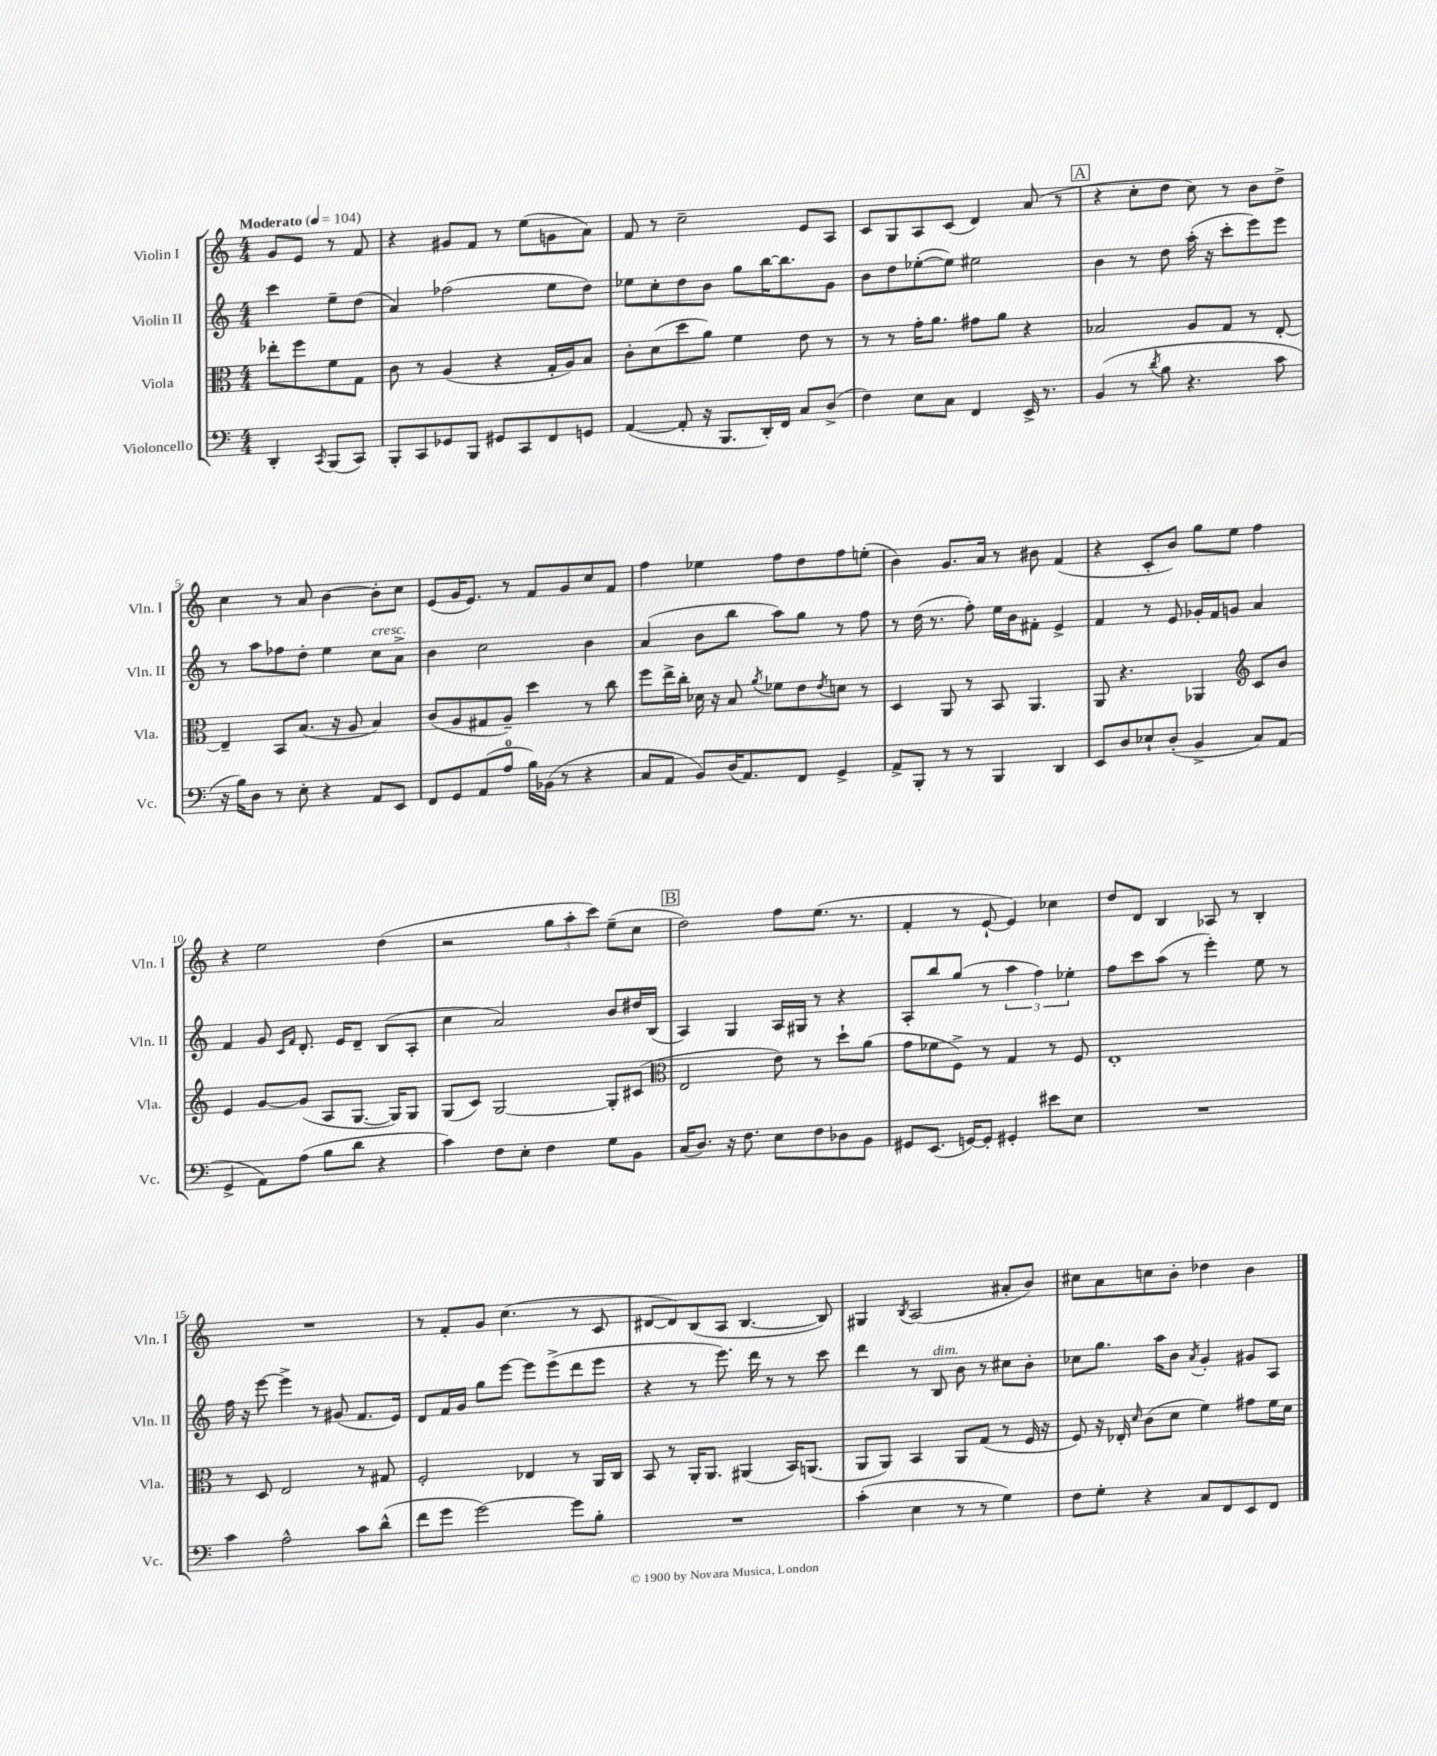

**kern	**kern	**kern	**kern
*part4	*part3	*part2	*part1
*staff4	*staff3	*staff2	*staff1
*I"Violoncello	*I"Viola	*I"Violin II	*I"Violin I
*I'Vc.	*I'Vla.	*I'Vln. II	*I'Vln. I
*clefF4	*clefC3	*clefG2	*clefG2
*k[]	*k[]	*k[]	*k[]
*M4/4	*M4/4	*M4/4	*M4/4
*MM104	*MM104	*MM104	*MM104
=	=	=	=
!	!	!	!LO:TX:a:B:t=Moderato
4DD'/	8ee-X'\L	4ccc\	8g/L
.	8ff\	.	8e/J
8qCC/	.	.	.
(8BBB/L	8f\	8ee~\L	8r
8CC/J)	8G\J	(8dd\J	8f/
=1	=1	=1	=1
8BBB'/L	8c\	4a/)	4r
8CC/	8r	.	.
8GG-X/	(4A/	(2ff-X\	8g#X/L
8BBB/J	.	.	8f/J
8GG#X/L	4r	.	8r
8CC/	.	.	(8ee\L
8FF/	16G'/LL	8ee\L	8gn\
.	16A/J)	.	.
8GGn/J	8B/J	8dd\J)	8a\J)
=2	=2	=2	=2
([4AA/	8c'\L	8ee-X\L	8f/
.	(8d\	8cc'\	8r
8AA'/]	8dd\	8dd\	2cc~\
16r	8a\J)	8b\J	.
8.BBB/L	.	.	.
.	4f\	8gg\L	.
16DD'/L)	.	[16bb\K	.
16FF/JJ	.	8.bb\]	.
8C/L	8e\	.	8e/L
(8D^/J	8r	8g\J	8A/J
=3	=3	=3	=3
4F\)	8r	8b\L	8c/L
.	8r	8dd\	8G/
8E\L	16g'\KL	([8ee-X'\	8A/
.	8.a\J	.	.
8C\J	.	8ee-\J])	(8c/J
4FF/	8g#X\L	2ee#X\	4d/)
.	8a\J	.	.
16EE^/	4r	.	(8a/
8.r	.	.	.
.	.	.	8r
!!LO:REH:place=s1:t=A
=4	=4	=4	=4
(4BB/	2B-X/	4b\	4r
8r	.	8r	8cc'\L
8qd/	.	.	.
8B\	.	8dd\	8dd\J
4.r	8A/L	(16aa'\	8cc\)
.	.	16r	.
.	8G/J	8ccc'\L	8r
.	8r	8eee\)	8b\L
8c\	[8E'/	8eee\J	8dd^\J
!!LO:LB:g=z
=5	=5	=5	=5
16r	4E~/]	8r	4cc\
16B\KL)	.	.	.
8D\J	.	8aa\L	.
8r	8BB/L	8ff-X\	8r
8E'\	(8.B/J	8dd'\J	8a/
4r	.	4ee\	[4b\
.	16r	.	.
.	8A/	.	.
!	!	!LO:TX:a:i:t=cresc.	!
8AA/L	4B/)	8cc\L	8b'\L]
8EE/J	.	8a^\J	8cc\J
=6	=6	=6	=6
8FF/L	(8c/L	4b\	(8e/L
8GG/	8A/	.	16g/K
.	.	.	8.e/J)
(8AA/	8G#X/	2cc\	.
8A/J	8A~/J)	.	8r
16B\LL)	4dd\	.	8f/L
(16BB-X\JJ	.	.	.
8r	.	.	8g/
4r	8r	4b\	8cc/
.	8cc\	.	8f/J
=7	=7	=7	=7
8C/L	8ff\L	(4a/	4ff\
8AA/J	16ee^\L	.	.
.	16cc'\JJ	.	.
8BB/L)	16d-X\	8b\L	4ee-X\
.	16r	.	.
(16D/K	8B/	8bb\J	.
8.AA/)	.	.	.
.	8qa/	.	.
.	8f-X\L	8aa\L)	8ff\L
8FF/J	8e\	8gg\J	8dd\
.	8qe/	.	.
4GG^/	8dn\J	8r	8ff\
.	8r	8ff\	(8een'\J
=8	=8	=8	=8
8AA^/L	4D/	8r	4b\)
8BBB'/J	.	(16dd\	.
.	.	8.r	.
8r	8AA/	.	8.g/L
8r	8r	8ff'\)	.
.	.	.	16a/Jk
4BBB/	8BB/	16ee\LL	8r
.	.	16b\J	.
.	4.AA/	8f#X'\J	8b#X\
4DD/	.	4e^/	(4f/
=9	=9	=9	=9
8EE/L	8AA/	4f/	4r
8D/	4.r	.	.
8E-X`/	.	8r	8c'/L
(8D'/J	.	8e/	8b/J)
4BB^/	4AA-X/	16g-X'/LL	8gg\L
.	.	16f/J	.
.	.	8gn/J	8ee\J
*	*clefG2	*	*
8C/L)	8c/L	4a/	4ff\
(8AA/J	8b/J	.	.
!!LO:LB:g=z
=10	=10	=10	=10
4GG^/	4e/	4f/	4r
8AA\L)	[8g/L	8g/	2ee\
.	.	16qqc/LL	.
.	.	16qqf/JJ	.
(8A\J	(8g/J]	8.d'/	.
8B\L	8A/L	.	.
.	.	16e/KL	.
8d\J	[8.G/J	8d~/J	.
4r	.	(8B/L	(4dd\
.	16G/KL])	.	.
.	8G/J	8A'/J	.
=11	=11	=11	=11
4c\)	(8G/L	4cc\	2r
.	8c/J)	.	.
8F\L	[2G/	2a/)	.
8E'\J	.	.	.
4F\	.	.	12gg\L
.	.	.	12aa'\
.	.	.	12ccc\J)
8G\L	8G'/L]	8b/L	(8ee~\L
8BB\J	(8c#X/J	16dd#X/L	8cc\J
.	.	(16B/JJ	.
!!LO:REH:place=s1:t=B
=12	=12	=12	=12
*	*clefC3	*	*
(16C/KL	2E/	4A/)	2dd\)
8.D/J)	.	.	.
16r	.	4G/	.
8.F\	.	.	.
8E\L	8e\)	16A/LL	8ff\L
.	.	16G#X/JJ	.
8F\	8r	8r	(8.ee\J
8D-X\	8dd`\L	4r	.
.	.	.	8.r
8BB\J	(8a\J	.	.
=13	=13	=13	=13
8GG#X/L	8g\L	8A'/L	4f'/
(8.EE/J	8f-X\	8bb/	.
.	8F^\J)	(8gg/J	8r
[16GGn/KL)	.	.	.
8GG'/J]	8r	8r	[8e`/
4GG#X'/	4G/	6aa\	4e/])
.	.	6ff\)	.
8e#X\L	8r	.	4cc-X\
.	.	6ee-X'\	.
8E\J	8F/	.	.
=14	=14	=14	=14
1r	1E'	8ff\L	8dd/L
.	.	8ccc\	8d/J
.	.	(8aa\J	4B/
.	.	8r	.
.	.	4eee'\)	8A-X/
.	.	.	8r
.	.	8ee\	4B'/
.	.	8r	.
!!LO:LB:g=z
=15	=15	=15	=15
4c\	8r	16ff\	1r
.	.	16r	.
.	8D/	[8eee\	.
2A^^\	2E/	4eee^\]	.
.	.	8r	.
.	.	(8g#X/	.
8c\L	8r	8.f/L	.
(8d^^\J	8G#X/	.	.
.	.	16e/Jk)	.
=16	=16	=16	=16
8f\L	2F'/	8d/L	8r
8g\J	.	16f/L	8f'/L
.	.	16g/JJ	.
[2g\)	.	8gg\L	8g/J
.	.	[8eee\J	(4.cc\
.	4E-X/	8eee\L]	.
.	.	(8eee^\	.
8g\L]	8r	8ddd\	8r
8B'\J	16AA/LL	8eee\J	8c/
.	16C/JJ	.	.
=17	=17	=17	=17
1r	8BB/	4r	[8d#X/L
.	8r	.	8d#/])
.	16AA'/KL	8r	(8B/
.	8.AA/J	.	.
.	.	8.eee\)	8A/J
.	(4AA#X/	.	[4.B/
.	.	16ddd\	.
.	.	8r	.
.	16BB/KL)	8r	.
.	(8.AAn/J	.	.
.	.	8ccc\	8B/])
=18	=18	=18	=18
(4c'\	8AA/L	4ddd\	4G#X/
.	8AA/J)	.	.
.	.	.	8qB/
4E\	4BB/	8r	(2A/
!	!	!LO:TX:a:i:t=dim.	!
.	.	8B/	.
8r	8AA/L	8b\	.
8r	(8G/J	8r	.
4G\)	8r	8cc#X\L	8a#X'/L
.	16F/	8b'\J	8b/J)
.	16r	.	.
=19	=19	=19	=19
8F\L	8F/)	8cc-X\L	8cc#X\L
8G'\J	16r	8.gg\J	8a\
.	16E-X'/	.	.
.	16qqd/	.	.
4r	(8c\L	.	8ccn\
.	.	16aa\KL	.
.	8d\J	8b\J	8b'\J
.	.	8qa/	.
8C/L	4f\)	4g'/	4dd-X\
8FF/	.	.	.
8EE/	8g#X\L	8g#X/L	4b\
8FF/J	16f\L	8A/J	.
.	16d\JJ	.	.
==	==	==	==
*-	*-	*-	*-
